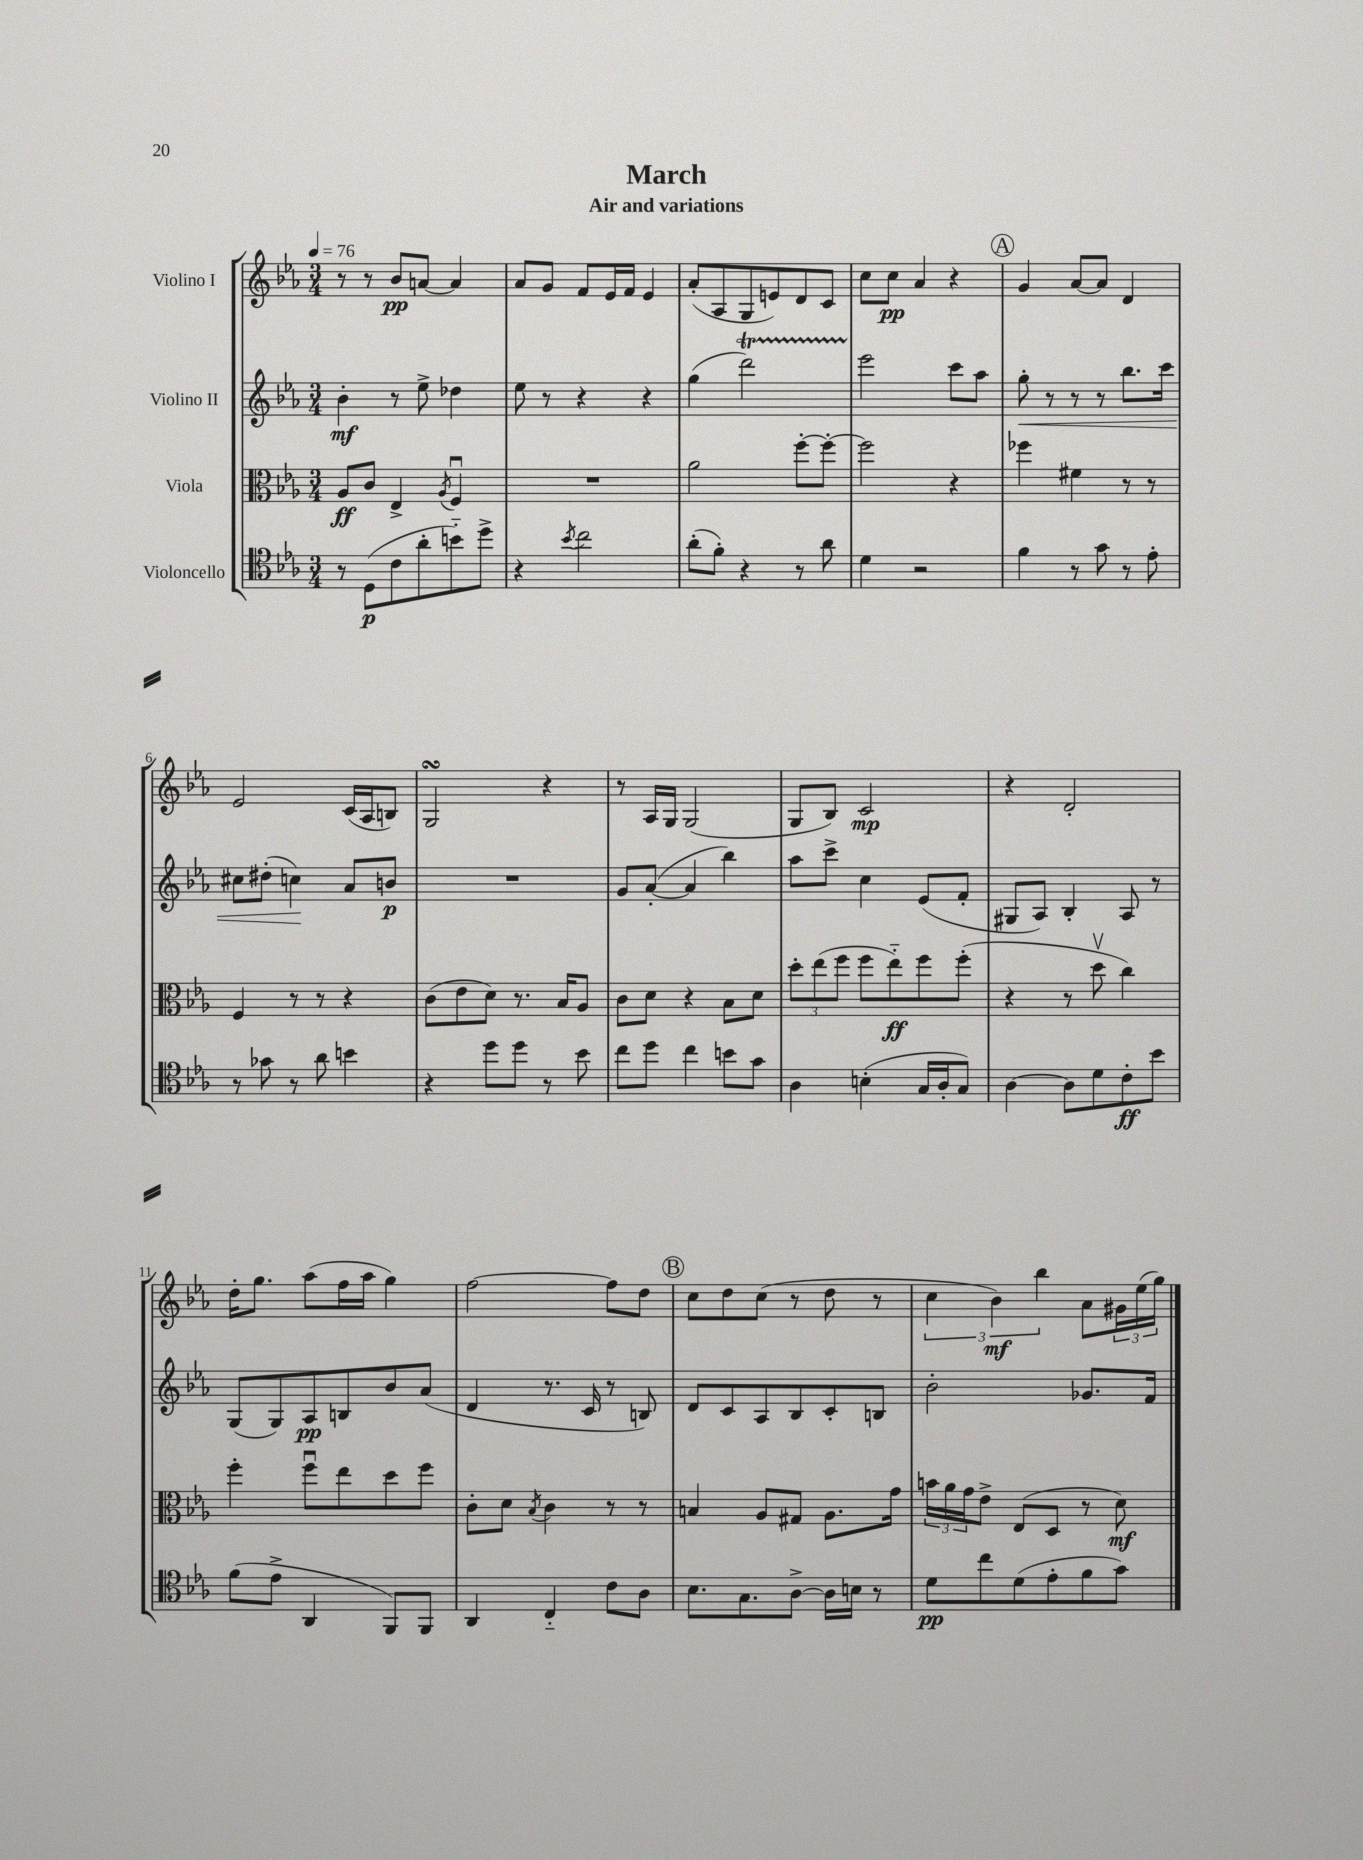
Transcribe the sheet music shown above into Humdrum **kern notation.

**kern	**dynam	**kern	**dynam	**kern	**dynam	**kern	**dynam
*part4	*part4	*part3	*part3	*part2	*part2	*part1	*part1
*staff4	*staff4	*staff3	*staff3	*staff2	*staff2	*staff1	*staff1
*I"Violoncello	*	*I"Viola	*	*I"Violino II	*	*I"Violino I	*
*clefC4	*	*clefC3	*	*clefG2	*	*clefG2	*
*k[b-e-a-]	*	*k[b-e-a-]	*	*k[b-e-a-]	*	*k[b-e-a-]	*
*M3/4	*	*M3/4	*	*M3/4	*	*M3/4	*
*MM76	*	*MM76	*	*MM76	*	*MM76	*
=1	=1	=1	=1	=1	=1	=1	=1
8r	.	8A-/L	ff	4b-'\	mf	8r	.
(8D\L	p	8c/J	.	.	.	8r	.
8c\	.	4E-^/	.	8r	.	8b-/L	pp
8a-'\	.	.	.	8ee-^\	.	[8an/J	.
.	.	8qA-/	.	.	.	.	.
8bn\)	.	4Fu/	.	4dd-X\	.	4a/]	.
8dd^\J	.	.	.	.	.	.	.
=2	=2	=2	=2	=2	=2	=2	=2
4r	.	2.r	.	8ee-\	.	8a-/L	.
.	.	.	.	8r	.	8g/J	.
8qb-/	.	.	.	.	.	.	.
2cc\	.	.	.	4r	.	8f/L	.
.	.	.	.	.	.	16e-/L	.
.	.	.	.	.	.	16f/JJ	.
.	.	.	.	4r	.	4e-/	.
=3	=3	=3	=3	=3	=3	=3	=3
(8a-'\L	.	2a-\	.	(4gg\	.	(8a-'/L	.
8f'\J)	.	.	.	.	.	8A-/	.
4r	.	.	.	2dddt\)	.	8G/	.
.	.	.	.	.	.	8en/)	.
8r	.	[8ff'\L	.	.	.	8d/	.
8a-\	.	8ff'\J_	.	.	.	8c/J	.
=4	=4	=4	=4	=4	=4	=4	=4
4d\	.	2ff\]	.	2eee-\	.	8cc\L	.
.	.	.	.	.	.	8cc\J	pp
2r	.	.	.	.	.	4a-/	.
.	.	4r	.	8ccc\L	.	4r	.
.	.	.	.	8aa-\J	.	.	.
!!LO:REH:place=s1:t=A
=5	=5	=5	=5	=5	=5	=5	=5
!	!	!	!	!	!LO:HP:b	!	!
4f\	.	4ff-X\	.	8gg'\	<	4g/	.
.	.	.	.	8r	.	.	.
8r	.	4f#X\	.	8r	.	[8a-/L	.
8g\	.	.	.	8r	.	8a-/J]	.
8r	.	8r	.	8.bb-\L	.	4d/	.
8e-'\	.	8r	.	.	.	.	.
.	.	.	.	16ccc\Jk	.	.	.
!!LO:LB:g=z
=6	=6	=6	=6	=6	=6	=6	=6
8r	.	4F/	.	8cc#X\L	.	2e-/	.
8g-X\	.	.	.	(8dd#X'\J	.	.	.
8r	.	8r	.	4ccn\)	.	.	.
8a-\	.	8r	.	.	.	.	.
4bn\	.	4r	.	8a-/L	[	(16c/LL	.
.	.	.	.	.	.	16A-/J	.
.	.	.	.	8bn/J	p	8Bn/J)	.
=7	=7	=7	=7	=7	=7	=7	=7
4r	.	(8c\L	.	2.r	.	2GsSsS/	.
.	.	8e-\	.	.	.	.	.
8dd\L	.	8d\J)	.	.	.	.	.
8dd\J	.	8.r	.	.	.	.	.
8r	.	.	.	.	.	4r	.
.	.	16B-/KL	.	.	.	.	.
8b-\	.	8A-/J	.	.	.	.	.
=8	=8	=8	=8	=8	=8	=8	=8
8cc\L	.	8c\L	.	8g/L	.	8r	.
8dd\J	.	8d\J	.	([8a-'/J	.	16A-/LL	.
.	.	.	.	.	.	16G/JJ	.
4cc\	.	4r	.	4a-/]	.	(2G/	.
8bn\L	.	8B-\L	.	4bb-\)	.	.	.
8g\J	.	8d\J	.	.	.	.	.
=9	=9	=9	=9	=9	=9	=9	=9
4A-\	.	12dd'\L	.	8aa-\L	.	8G/L	.
.	.	(12ee-\	.	.	.	.	.
.	.	.	.	8ccc^\J	.	8B-/J)	.
.	.	12ff\J	.	.	.	.	.
(4Bn'\	.	8ff\L	.	4cc\	.	2c/	mp
.	.	8ee-\)	ff	.	.	.	.
16G/LL	.	8ff\	.	(8e-/L	.	.	.
16A-'/J	.	.	.	.	.	.	.
8G/J)	.	(8ff'\J	.	8f'/J	.	.	.
=10	=10	=10	=10	=10	=10	=10	=10
[4A-\	.	4r	.	8G#X/L	.	4r	.
.	.	.	.	8A-/J)	.	.	.
8A-\L]	.	8r	.	4B-'/	.	2d'/	.
8d\	.	8ddv\	.	.	.	.	.
8c'\	ff	4cc\)	.	8A-/	.	.	.
8b-\J	.	.	.	8r	.	.	.
!!LO:LB:g=z
=11	=11	=11	=11	=11	=11	=11	=11
(8f\L	.	4ff'\	.	(8G/L	.	16dd'\KL	.
.	.	.	.	.	.	8.gg\J	.
8e-^\J	.	.	.	8G/)	.	.	.
4AA-/	.	8ffu\L	.	8A-/	pp	(8aa-\L	.
.	.	8ee-\	.	8Bn/	.	16ff\L	.
.	.	.	.	.	.	16aa-\JJ	.
8FF/L)	.	8dd\	.	8b-/	.	4gg\)	.
8FF/J	.	8ff\J	.	(8a-/J	.	.	.
=12	=12	=12	=12	=12	=12	=12	=12
4AA-/	.	8c'\L	.	4d/	.	[2ff\	.
.	.	8d\J	.	.	.	.	.
.	.	8qB-/	.	.	.	.	.
4C/	.	4c\	.	8.r	.	.	.
.	.	.	.	16c/	.	.	.
8c\L	.	8r	.	8r	.	8ff\L]	.
8A-\J	.	8r	.	8Bn/)	.	8dd\J	.
!!LO:REH:place=s1:t=B
=13	=13	=13	=13	=13	=13	=13	=13
8.B-\L	.	4Bn/	.	8d/L	.	8cc\L	.
.	.	.	.	8c/	.	8dd\	.
8.G\	.	.	.	.	.	.	.
.	.	8A-/L	.	8A-/	.	(8cc\J	.
[8A-^\J	.	8G#X/J	.	8B-/	.	8r	.
16A-\LL]	.	8.A-\L	.	8c'/	.	8dd\	.
16Bn\JJ	.	.	.	.	.	.	.
8r	.	.	.	8Bn/J	.	8r	.
.	.	16g\Jk	.	.	.	.	.
=14	=14	=14	=14	=14	=14	=14	=14
8d\L	pp	24bn\LL	.	2b-'\	.	6cc\	.
.	.	24a-\	.	.	.	.	.
.	.	24g\J	.	.	.	.	.
8cc\	.	8e-^\J	.	.	.	.	.
.	.	.	.	.	.	6b-\)	mf
(8d\	.	(8E-/L	.	.	.	.	.
.	.	.	.	.	.	6bb-\	.
8e-'\	.	8D/J	.	.	.	.	.
8f\	.	8r	.	8.g-X/L	.	8a-\L	.
8g\J)	.	8d\)	mf	.	.	24g#X\L	.
.	.	.	.	.	.	(24ee-\	.
.	.	.	.	16f/Jk	.	.	.
.	.	.	.	.	.	24gg\JJ)	.
==	==	==	==	==	==	==	==
*-	*-	*-	*-	*-	*-	*-	*-
